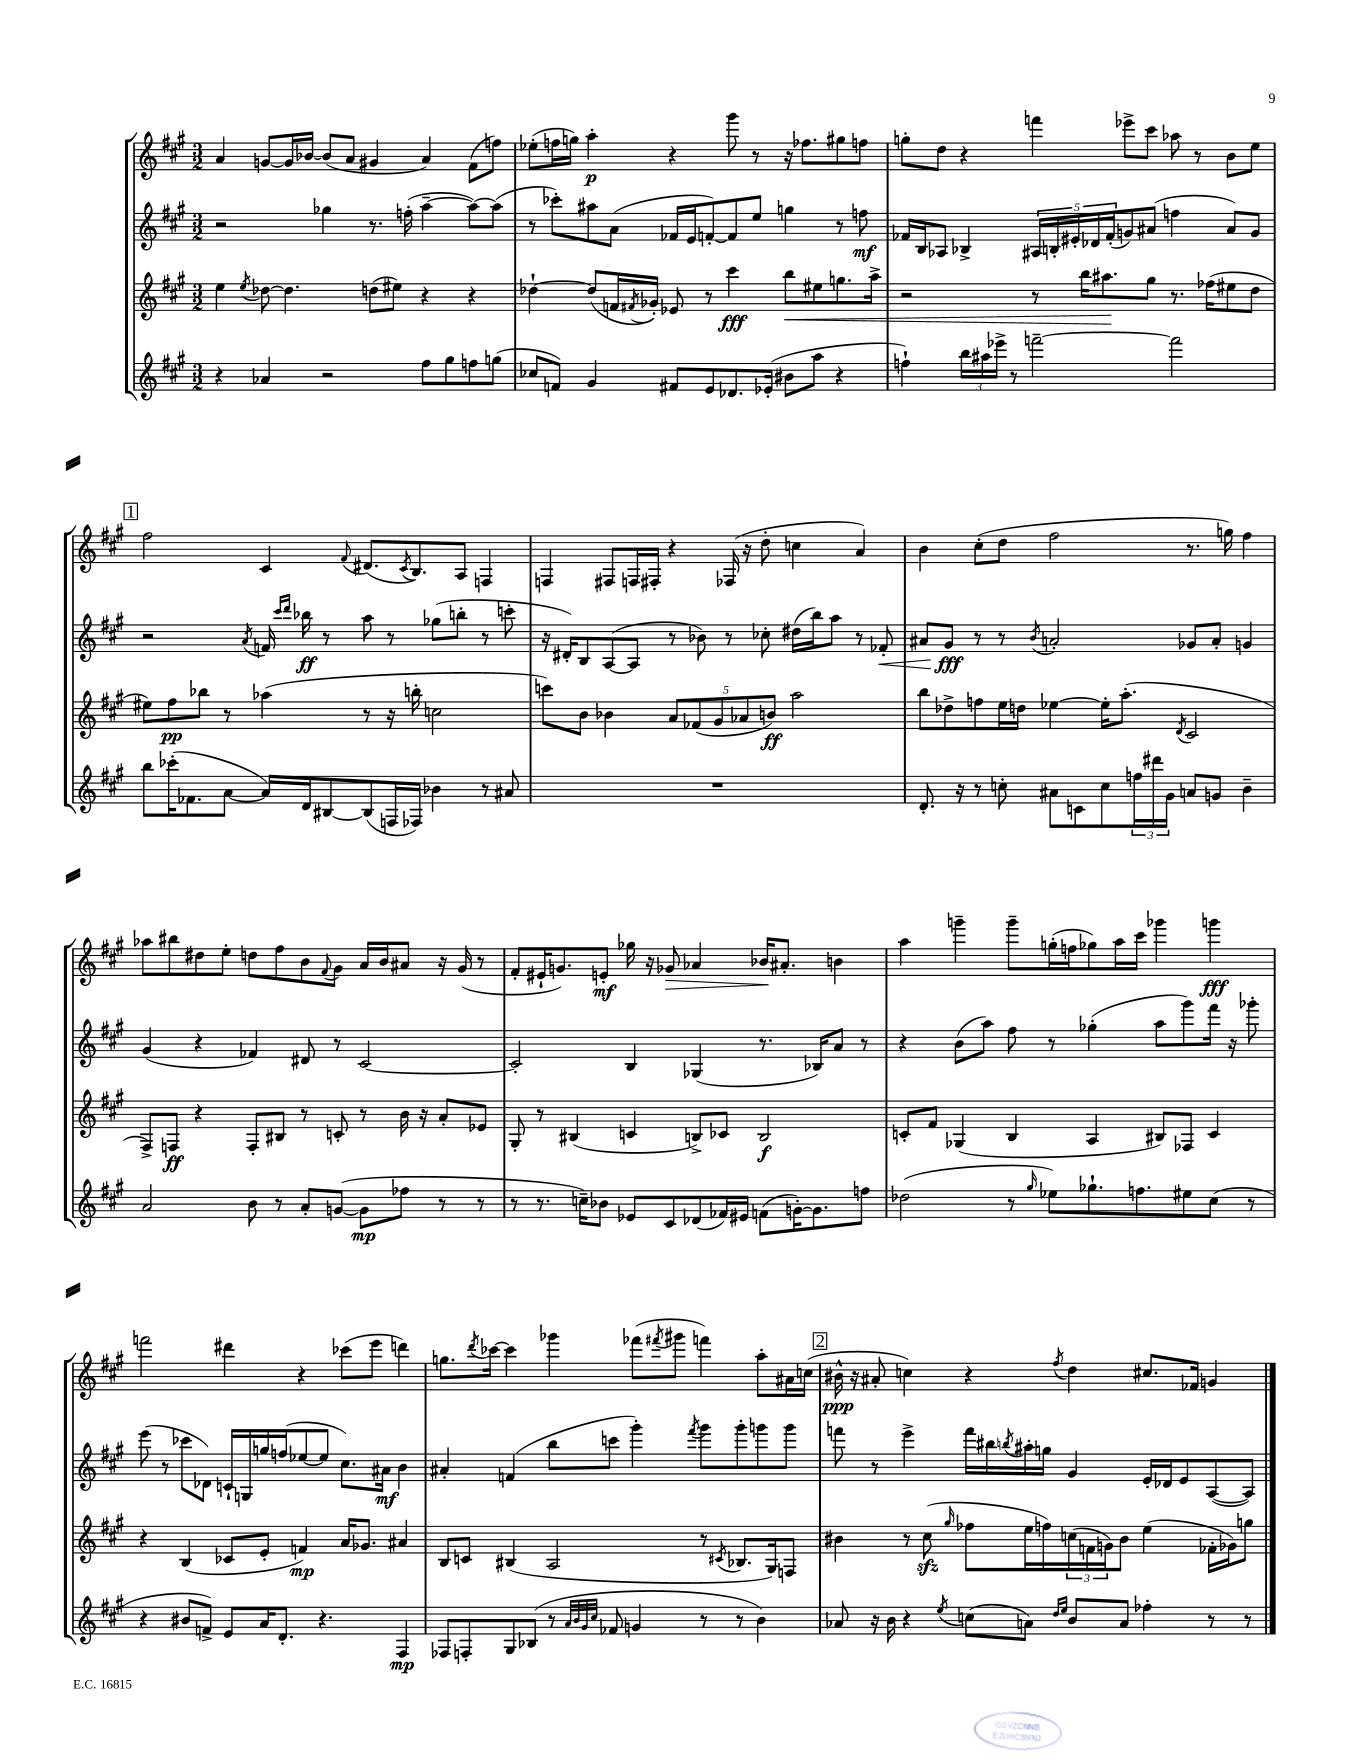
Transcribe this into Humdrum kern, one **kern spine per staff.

**kern	**kern	**kern	**kern
*staff4	*staff3	*staff2	*staff1
*clefG2	*clefG2	*clefG2	*clefG2
*k[f#c#g#]	*k[f#c#g#]	*k[f#c#g#]	*k[f#c#g#]
*M3/2	*M3/2	*M3/2	*M3/2
4r	4ee	2r	4a
.	8qee	.	.
4a-	[8dd-	.	[8g
.	4.dd-]	.	16g]
.	.	.	[16b-
2r	.	4gg-	(8b-]
.	.	.	8a
.	(8dd	8.r	4g#
.	8ee#)	.	.
.	.	(16ff'	.
8ff#	4r	[4aa~	4a)
8gg#	.	.	.
8ff	4r	8aa_)	(8f#
(8gg	.	(8aa]	8ff)
=	=	=	=
8cc-	[4dd-`	8r	(8ee-'
8f)	.	8ccc-')	16ff
.	.	.	16gg)
4g#	(8dd-]	8aa#	4aa'
.	16f	(8a	.
.	8qf#	.	.
.	16g-')	.	.
8f#	8e-	16f-	4r
.	.	16e	.
8e	8r	[8f')	.
8.d-	4ccc#	8f]	8ggg#
.	.	8ee	8r
(16e-'	.	.	.
8b#	8bb	4gg	16r
.	.	.	8.ff-
8aa	8ee#	.	.
4r	8.gg	8r	8gg#
.	.	8ff	8ff
.	16aa^	.	.
=	=	=	=
4ff`)	2r	16f-	8gg'
.	.	16B	.
.	.	8A-	8dd
24bb	.	4B-^	4r
24aa#	.	.	.
24eee-^	.	.	.
8r	.	.	.
[2fff~	8r	20A#	4fff
.	.	20B'	.
.	.	20e#'	.
.	16bb	.	.
.	.	20d-	.
.	8.aa#	.	.
.	.	(20f-'	.
.	.	8g)	8eee-^
.	8gg#	(8a#	8ccc#
2fff]	8.r	4ff	8aa-
.	.	.	8r
.	(16ff-	.	.
.	8ee#	8a#)	8b
.	8dd	8g	8ee
=	=	=	=
8bb	8ee#)	2r	2ff#
(16ccc-'	8ff#	.	.
8.f-	.	.	.
.	8bb-	.	.
[8a	8r	.	.
.	.	8qa	.
16a])	(4aa-	16f	4c#
.	.	16qqccc#	.
.	.	16qqddd	.
16d	.	16bb-	.
[8B#	.	8r	.
.	.	.	8qqf#
(8B#]	8r	8aa	(8.d#
16F	16r	8r	.
.	.	.	8qc#
16F-)	16bb'	.	8.B)
4b-	2cc	(8gg-	.
.	.	8bb'	8A
8r	.	8r	4F
8a#	.	8ccc'	.
=	=	=	=
1.r	8ccc)	16r	4F
.	.	16d#')	.
.	8b	8B	.
.	4b-	([8A	8F#
.	.	8A]	16F
.	.	.	16F#'
.	10a	8r	4r
.	(10f-	.	.
.	.	8b-)	.
.	10g#	.	.
.	.	8r	(16F-
.	10a-	.	.
.	.	.	16r
.	.	8cc-'	8dd'
.	10b)	.	.
.	2aa	(16dd#	4cc
.	.	16bb)	.
.	.	8aa	.
.	.	8r	4a)
.	.	8f-'	.
=	=	=	=
8.d'	8bb	8a#	4b
.	8dd-^	8g#	.
16r	.	.	.
8r	8ff	8r	(8cc#'
8cc'	16ee	8r	8dd
.	16dd	.	.
.	.	8qb	.
8a#	[4ee-	2a'	2ff#
8c	.	.	.
8cc	16ee-']	.	.
.	(8.aa'	.	.
24ff	.	.	.
24ddd#	.	.	.
24g#	.	.	.
.	8qd	.	.
8a	2c#	8g-	8.r
8g	.	8a'	.
.	.	.	16gg)
4b~	.	4g	4ff#
=	=	=	=
2a	8F#^)	(4g#	8aa-
.	8F	.	8bb#
.	4r	4r	8dd#
.	.	.	8ee'
8b	8F'	4f-)	8dd
8r	8B#	.	8ff#
8a'	8r	8d#	8b
.	.	.	8qqf#
([8g	8c'	8r	8g#
8g]	8r	[2c#	16a
.	.	.	16b
8ff-	16b	.	8a#
.	16r	.	.
8r	8a'	.	16r
.	.	.	(16g#
8r	8e-	.	8r
=	=	=	=
8r	8G#'	2c#']	8f#'
8.r	8r	.	16e#`
.	.	.	8.g)
.	(4B#	.	.
16cc~)	.	.	.
8b-	.	.	8e'
8e-	4c	4B	16gg-
.	.	.	16r
8c#	.	.	8g-
(8d-	8B^)	(4G-	4a-
16f-)	8c-	.	.
16e#	.	.	.
(8f	2B	8.r	16b-
.	.	.	8.a#'
[16g')	.	.	.
8.g]	.	16B-)	.
.	.	8a	4b
8ff	.	8r	.
=	=	=	=
(2dd-	8c'	4r	4aa
.	8f#	.	.
.	(4G-	(8b	4ggg~
.	.	8aa)	.
8r	4B	8ff#	8ggg~
16qqgg#	.	.	.
8ee-)	.	8r	(16gg'
.	.	.	16ff
8.gg-`	4A	(4gg-'	8gg-)
.	.	.	16aa
8.ff	.	.	16ccc#
.	8B#)	8aa	4ggg-
8ee#	8F-	8ggg#)	.
(8cc#	4c	16fff#	4ggg
.	.	16r	.
8r	.	8ggg-'	.
=	=	=	=
4r	4r	(8eee	2fff
.	.	8r	.
8b#	(4B	8ccc-	.
8f^)	.	8d-)	.
8e	8c-	16c`	4ddd#
.	.	16G	.
16a	8e'	16gg	.
8.d'	.	(16ff	.
.	4f)	[8ee-	4r
4.r	.	8ee-]	.
.	16a	8.cc#)	(8ccc-
.	8.g-	.	.
.	.	.	8eee
.	.	16a#	.
4F#	4a#	4b	4ddd)
=	=	=	=
8F-	8B	4a#'	8.gg
8F'	8c	.	.
.	.	.	8qddd
.	.	.	[16ccc-
8G#	(4B#	(4f	4ccc-]
(8B-	.	.	.
8r	2A	8bb	4ggg-
32qqa	.	.	.
32qqb	.	.	.
32qqg#	.	.	.
32qqcc#	.	.	.
8f-	.	8ccc	.
4g	.	4ggg#')	(8fff-
.	.	.	8qfff#
.	.	.	8ggg#
.	.	8qfff#	.
8r	8r	8ggg#	4fff)
.	8qc#	.	.
8r	8.B-	8ggg#'	.
4b)	.	8ggg	8aa'
.	16G#)	.	.
.	8F	8ggg	16a#
.	.	.	(16cc
=	=	=	=
8a-	4b#	8fff	16b#^^
.	.	.	16r
16r	.	8r	8a#'
16b	.	.	.
4r	8r	4eee^	4cc)
.	(8cc#	.	.
8qee	16qqgg#	.	.
(8cc	8ff-	16fff	4r
.	.	16bb#	.
.	.	8qbb	.
8a)	16ee	16aa#'	.
.	16ff)	16gg	.
16qqdd	.	.	.
16qqee	.	.	8qff#
8b	(24cc	4g#	4dd
.	24f	.	.
.	24g)	.	.
8a	8b#	.	.
4ff-'	(4ee	16e'	8.cc#
.	.	16d-	.
.	.	8e	.
.	.	.	16f-
8r	16f-'	([8A	4g
.	16g-)	.	.
8r	8gg	8A])	.
==	==	==	==
*-	*-	*-	*-
